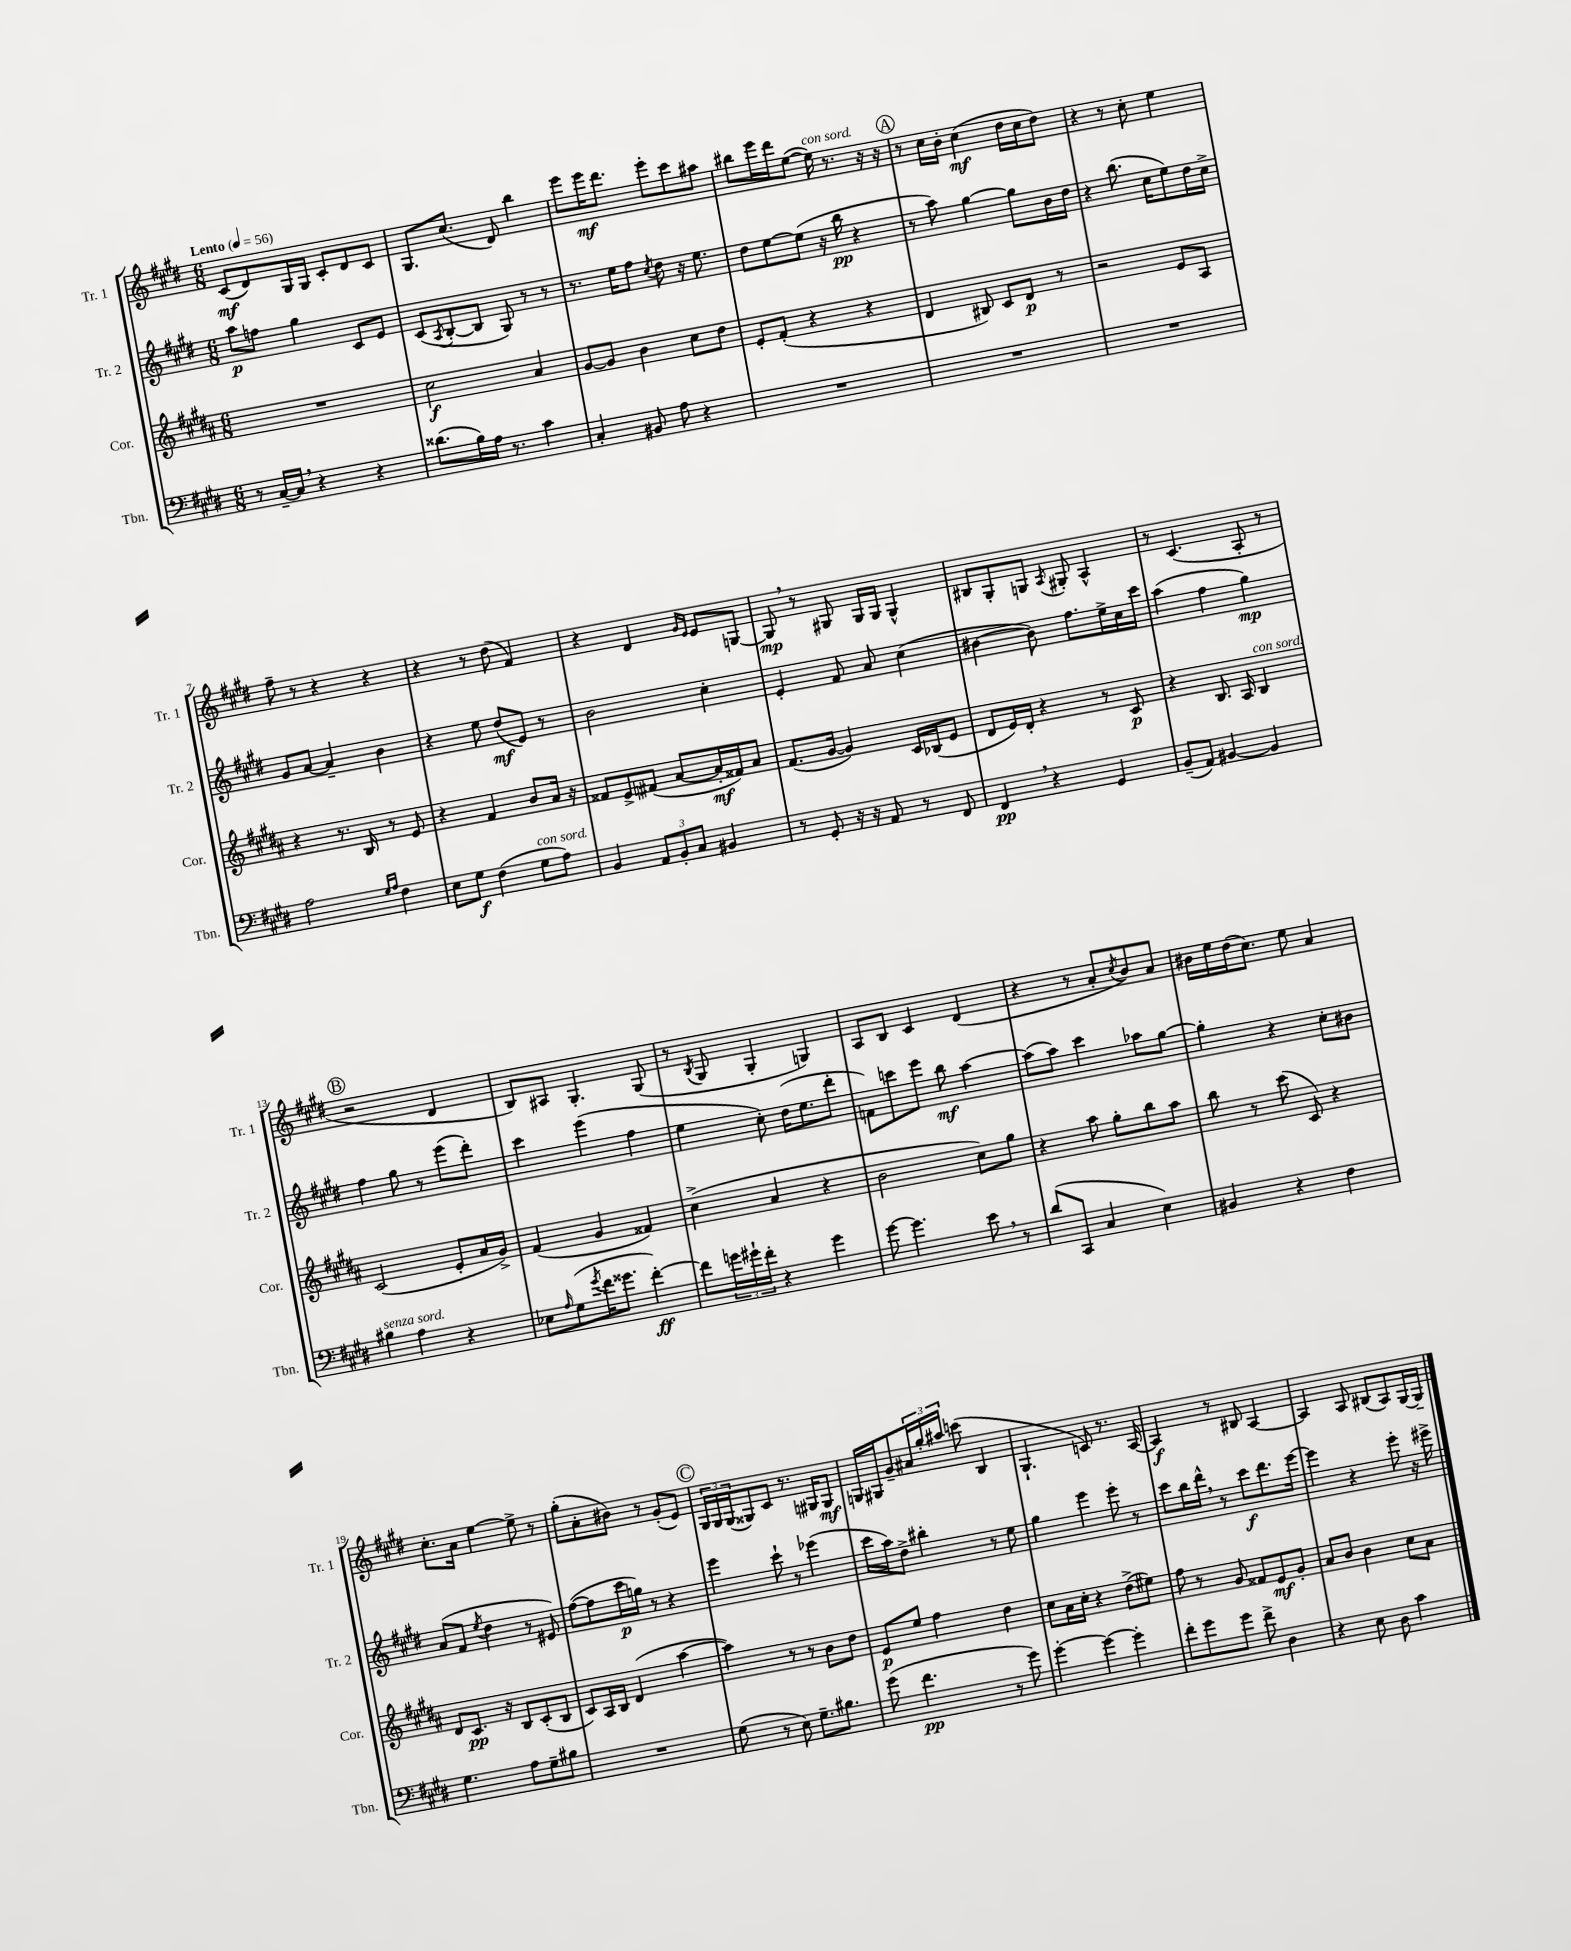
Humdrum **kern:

**kern	**dynam	**kern	**dynam	**kern	**dynam	**kern	**dynam
*part4	*part4	*part3	*part3	*part2	*part2	*part1	*part1
*staff4	*staff4	*staff3	*staff3	*staff2	*staff2	*staff1	*staff1
*I"Tbn.	*	*I"Cor.	*	*I"Tr. 2	*	*I"Tr. 1	*
*I'Tbn.	*	*I'Cor.	*	*I'Tr. 2	*	*I'Tr. 1	*
*clefF4	*	*clefG2	*	*clefG2	*	*clefG2	*
*k[f#c#g#d#]	*	*k[f#c#g#d#a#]	*	*k[f#c#g#d#]	*	*k[f#c#g#d#]	*
*M6/8	*	*M6/8	*	*M6/8	*	*M6/8	*
*MM56	*	*MM56	*	*MM56	*	*MM56	*
=1	=1	=1	=1	=1	=1	=1	=1
!	!	!	!	!	!	!LO:TX:a:B:t=Lento	!
8r	.	2.r	.	8aa\L	p	(8c#/L	mf
[16C#~/LL	.	.	.	8ffn\J	.	8d#/)	.
16C#,/JJ]	.	.	.	.	.	.	.
4r	.	.	.	4gg#\	.	16G#/L	.
.	.	.	.	.	.	16G#/JJ	.
.	.	.	.	.	.	8c#'/L	.
4r	.	.	.	8c#/L	.	8d#/	.
.	.	.	.	8e/J	.	8c#/J	.
=2	=2	=2	=2	=2	=2	=2	=2
(8.d##X\L	.	2cc#\	f	(8c#/L	.	8.G#/L	.
.	.	.	.	8qA/	.	.	.
.	.	.	.	[8B'/	.	.	.
16B\L)	.	.	.	.	.	(8.cc#/J	.
16A\JJ	.	.	.	8B/J]	.	.	.
8.r	.	.	.	.	.	.	.
.	.	.	.	8G#/)	.	8d#/)	.
4c#\	.	4a#/	.	8r	.	4bb\	.
.	.	.	.	8r	.	.	.
=3	=3	=3	=3	=3	=3	=3	=3
4C#'/	.	[8g#/L	.	8.r	.	8eee\L	.
.	.	8g#/J]	.	.	.	16eee\K	mf
.	.	.	.	16ee\KL	.	8.ddd#\J	.
8BB#X/	.	4b\	.	8ff#\J	.	.	.
.	.	.	.	8qcc#/	.	.	.
8A\	.	.	.	8dd#\	.	8eee'\L	.
4r	.	8cc#\L	.	16r	.	8ccc#\	.
.	.	.	.	8.ee\	.	.	.
.	.	8dd#\J	.	.	.	8aa#X\J	.
=4	=4	=4	=4	=4	=4	=4	=4
2.r	.	8e'/L	.	8dd#\L	.	8bb#X\L	.
.	.	(8f#'/J	.	[8ee\	.	16eee\L	.
.	.	.	.	.	.	16ddd#\J	.
.	.	4r	.	(8ee\J]	.	([8ee\J	.
!	!	!	!	!	!	!LO:TX:a:i:t=con sord.	!
.	.	.	.	16r	.	16ee\])	.
.	.	.	.	16bb\	pp	8.r	.
.	.	4r	.	4r	.	.	.
.	.	.	.	.	.	16r	.
.	.	.	.	.	.	16r	.
!!LO:REH:place=s1:t=A
=5	=5	=5	=5	=5	=5	=5	=5
2.r	.	4d#/	.	8r	.	8r	.
.	.	.	.	8aa\)	.	16cc#\LL	.
.	.	.	.	.	.	16b'\JJ	.
.	.	8B#X/)	.	[4gg#\	.	(4cc#\	mf
.	.	8c#/L	.	.	.	.	.
.	.	8d#/J	p	8gg#\L]	.	16dd#\LL	.
.	.	.	.	.	.	16cc#\J	.
.	.	8r	.	16b\L	.	8dd#\J)	.
.	.	.	.	16dd#\JJ	.	.	.
=6	=6	=6	=6	=6	=6	=6	=6
2.r	.	2r	.	4r	.	4r	.
.	.	.	.	(8.bb\	.	8r	.
.	.	.	.	.	.	8cc#'\	.
.	.	.	.	16cc#\KL	.	.	.
.	.	8e/L	.	8ee\)	.	4ee\	.
.	.	8A#/J	.	16dd#\L	.	.	.
.	.	.	.	16cc#^\JJ	.	.	.
!!LO:LB:g=z
=7	=7	=7	=7	=7	=7	=7	=7
2A\	.	4r	.	8g#/L	.	8ff#~\	.
.	.	.	.	[8a/J	.	8r	.
.	.	8.r	.	4a~/]	.	4r	.
.	.	16B/	.	.	.	.	.
16qqG#/LL	.	.	.	.	.	.	.
16qqA/JJ	.	.	.	.	.	.	.
4F#\	.	8r	.	4b\	.	4r	.
.	.	8e/	.	.	.	.	.
=8	=8	=8	=8	=8	=8	=8	=8
8E\L	.	4r	.	4r	.	4r	.
8G#\J	f	.	.	.	.	.	.
(4F#\	.	4f#/	.	8ee\	.	8r	.
.	.	.	.	(8dd#/L	mf	(8dd#\	.
!LO:TX:a:i:t=con sord.	!	!	!	!	!	!	!
8G#\L	.	8b/L	.	8e/J)	.	4f#/)	.
8A\J)	.	16a#/Jk	.	8r	.	.	.
.	.	16r	.	.	.	.	.
=9	=9	=9	=9	=9	=9	=9	=9
4BB/	.	8f##X/L	.	2b\	.	4r	.
.	.	8e^/	.	.	.	.	.
12AA/L	.	(8f#X/J	.	.	.	4d#/	.
12BB'/	.	.	.	.	.	.	.
.	.	[8a#/L	.	.	.	.	.
12C#/J	.	.	.	.	.	.	.
.	.	.	.	.	.	16qqg#/LL	.
.	.	.	.	.	.	16qqe/JJ	.
4BB#X/	.	16a#'/L]	mf	4cc#'\	.	8e/L	.
.	.	16f##X/J)	.	.	.	.	.
.	.	8a#/J	.	.	.	[8Gn/J	.
=10	=10	=10	=10	=10	=10	=10	=10
8r	.	(8.f#/L	.	4e'/	.	8G,/]	mp
8GG#'/	.	.	.	.	.	8r	.
.	.	[16g#/Jk	.	.	.	.	.
16r	.	4g#/])	.	8f#/	.	8G#X/	.
16r	.	.	.	.	.	.	.
8AA/	.	.	.	8a/	.	16G#/LL	.
.	.	.	.	.	.	16G#/JJ	.
8r	.	16c#/LL	.	(4cc#\	.	4G#^^/	.
.	.	(16B-X/J	.	.	.	.	.
8FF#/	.	8e/J	.	.	.	.	.
=11	=11	=11	=11	=11	=11	=11	=11
4FF#,/	pp	8d#/L	.	[4b#X\	.	8B#X/L	.
.	.	16e/L)	.	.	.	8G#'/	.
.	.	16d#'/JJ	.	.	.	.	.
4r	.	4r	.	8b#\])	.	8Gn/J	.
.	.	.	.	.	.	8qA/	.
.	.	.	.	8.ff#\L	.	8G#X'/	.
4GG#/	.	8r	.	.	.	4A^^/	.
.	.	.	.	16ee^\L	.	.	.
.	.	8c#/	p	16cc#\	.	.	.
.	.	.	.	16ccc#\JJ	.	.	.
=12	=12	=12	=12	=12	=12	=12	=12
(8BB~/L	.	4r	.	(4aa\	.	8r	.
8AA/J)	.	.	.	.	.	(4.c#/	.
[4BB#X/	.	8.B/	.	4ff#\	.	.	.
.	.	16A#/	.	.	.	.	.
!	!	!LO:TX:a:i:t=con sord.	!	!	!	!	!
4BB#/]	.	4B/	.	4gg#\)	mp	8A'/	.
.	.	.	.	.	.	8r	.
!!LO:LB:g=z
!!LO:REH:place=s1:t=B
=13	=13	=13	=13	=13	=13	=13	=13
!LO:TX:a:i:t=senza sord.	!	!	!	!	!	!	!
4B#X\	.	(2c#/	.	4ff#\	.	2r	.
4A\	.	.	.	8gg#\	.	.	.
.	.	.	.	8r	.	.	.
4r	.	8e'/L	.	(8eee\L	.	4d#/	.
.	.	16a#/L	.	8ddd#'\J)	.	.	.
.	.	16g#^/JJ)	.	.	.	.	.
=14	=14	=14	=14	=14	=14	=14	=14
8E-X\L	.	(4f#/	.	4ccc#\	.	8B/L)	.
16qqA/	.	.	.	.	.	.	.
(8G#\	.	.	.	.	.	8A#X/J	.
8qg#/	.	.	.	.	.	.	.
16f#\K	.	4g#/	.	(4eee\	.	4.G#'/	.
8.g##X\J	.	.	.	.	.	.	.
[4f#'\)	ff	4f##X/)	.	4ff#\	.	.	.
.	.	.	.	.	.	(8G#/	.
=15	=15	=15	=15	=15	=15	=15	=15
8f#\L]	.	(4cc#^\	.	4ee\	.	8r	.
.	.	.	.	.	.	8qB/	.
24gn\L	.	.	.	.	.	8G#/	.
24g#X`\	.	.	.	.	.	.	.
24f#'\JJ	.	.	.	.	.	.	.
4r	.	4a#/	.	8cc#'\)	.	4G#'/	.
.	.	.	.	(16dd#\KL	.	.	.
.	.	.	.	8.ee\	.	.	.
4g#\	.	4r	.	.	.	4Gn/)	.
.	.	.	.	8ddd#'\J	.	.	.
=16	=16	=16	=16	=16	=16	=16	=16
[8g#\	.	2b\	.	8fn\L)	.	8A/L	.
4.g#\]	.	.	.	8cccn\	.	8B/J	.
.	.	.	.	8eee\J	.	4c#/	.
.	.	.	.	8bb\	mf	.	.
8e,\	.	8cc#\L)	.	[4aa\	.	(4d#/	.
8r	.	8gg#\J	.	.	.	.	.
=17	=17	=17	=17	=17	=17	=17	=17
(8d#/L	.	4r	.	(8aa\L]	.	4r	.
8CC#/J	.	.	.	8aa\J)	.	.	.
4C#/	.	8aa#\	.	4ccc#\	.	8r	.
.	.	8gg#'\L	.	.	.	8a'/L	.
.	.	.	.	.	.	8qcc#/	.
4E\)	.	8bb\	.	8aa-X\L	.	8b/)	.
.	.	8aa#\J	.	[8gg#\J	.	8a/J	.
=18	=18	=18	=18	=18	=18	=18	=18
4BB#X/	.	8bb\	.	4gg#'\]	.	16b#X\LL	.
.	.	.	.	.	.	16ee\	.
.	.	8r	.	.	.	(16dd#\J	.
.	.	.	.	.	.	8.cc#\J)	.
4r	.	(8ccc#\	.	4r	.	.	.
.	.	8c#/)	.	.	.	8ee\	.
4F#\	.	4r	.	8cc#'\L	.	4a/	.
.	.	.	.	8b#X\J	.	.	.
!!LO:LB:g=z
=19	=19	=19	=19	=19	=19	=19	=19
4.G#\	.	8d#/L	.	(8a/L	.	8.cc#'\L	.
.	.	8.c#/J	pp	8f#/J	.	.	.
.	.	.	.	.	.	16a\Jk	.
.	.	.	.	8qee/	.	.	.
.	.	.	.	4dd#\	.	[4ee\	.
.	.	16r	.	.	.	.	.
8A\L	.	8B/L	.	.	.	.	.
8G#~\	.	(8c#'/	.	8r	.	8ee^\]	.
8B#X\J	.	8B/J	.	8e#X/)	.	8r	.
=20	=20	=20	=20	=20	=20	=20	=20
2.r	.	8c#/L)	.	([8ff#\L	.	(8gg#'\L	.
.	.	16A#/L	.	8ff#\]	.	8a'\	.
.	.	16B/JJ	.	.	.	.	.
.	.	(4d#/	.	16ccc#\L	p	8b#X\J)	.
.	.	.	.	16ggn\JJ)	.	.	.
.	.	.	.	8r	.	8r	.
.	.	[4aa#\	.	4r	.	(8g#'/L	.
.	.	.	.	.	.	8e/J)	.
!!LO:REH:place=s1:t=C
=21	=21	=21	=21	=21	=21	=21	=21
(8G#\	.	4aa#\])	.	4eee\	.	24G#/LL	.
.	.	.	.	.	.	24G#/	.
.	.	.	.	.	.	(24G#/J	.
8r	.	.	.	.	.	8G##X/)	.
8E\)	.	8r	.	8ccc#`\	.	8c#/J	.
8.G#~\L	.	8r	.	8r	.	8.r	.
.	.	8b\L	.	(4eee-X\	.	.	.
8.B#X\J	.	.	.	.	.	16G#X/KL	.
.	.	8dd#\J	.	.	.	8G#/J	mf
=22	=22	=22	=22	=22	=22	=22	=22
(8g#\	.	8e/L	p	16ccc#\LL	.	16Gn/LL	.
.	.	.	.	16aa\J)	.	16G#X/J	.
4.f#\	pp	8ee/J	.	8dd#^\J	.	8g#~/	.
.	.	4ff#\	.	4bb#X'\	.	24a#X/L	.
.	.	.	.	.	.	24gg#'/	.
.	.	.	.	.	.	24aa#X/JJ	.
.	.	.	.	.	.	(8cccn\	.
8r	.	4dd#\	.	8r	.	4B/	.
8g#\)	.	.	.	8ee\	.	.	.
=23	=23	=23	=23	=23	=23	=23	=23
[4g#'\	.	8cc#\L	.	4gg#\	.	4.G#`/	.
.	.	16a#\L	.	.	.	.	.
.	.	16cc#'\JJ	.	.	.	.	.
4g#\_	.	4r	.	4eee\	.	.	.
.	.	.	.	.	.	8cn/)	.
4g#'\]	.	(8dd#^\L	.	8eee'\	.	8.r	.
.	.	8ee#X\J)	.	8r	.	.	.
.	.	.	.	.	.	[16A/	.
=24	=24	=24	=24	=24	=24	=24	=24
8f#'\L	.	8ff#\	.	8ccc#\L	.	4A/]	f
8g#\	.	8r	.	16bb\L	.	.	.
.	.	.	.	16ddd#^^,\JJ	.	.	.
8g#\J	.	8g#/	.	8r	.	8r	.
8f#^\	.	8f##X/L	.	8ccc#\L	f	8B#X/	.
4D#\	.	8e/	mf	8.ddd#\	.	[4A/	.
.	.	8g#'/J	.	.	.	.	.
.	.	.	.	[16eee\Jk	.	.	.
=25	=25	=25	=25	=25	=25	=25	=25
4r	.	8a#/L	.	4eee\]	.	4A/]	.
.	.	8b/J	.	.	.	.	.
8E\	.	4b\	.	4r	.	8A/	.
8D#\	.	.	.	.	.	(8B#X/L	.
4c#\	.	8cc#\L	.	8eee'\	.	8A/)	.
.	.	8a#\J	.	16r	.	[16G#/L	.
.	.	.	.	16eee#X^\	.	16G#~/JJ]	.
==	==	==	==	==	==	==	==
*-	*-	*-	*-	*-	*-	*-	*-
